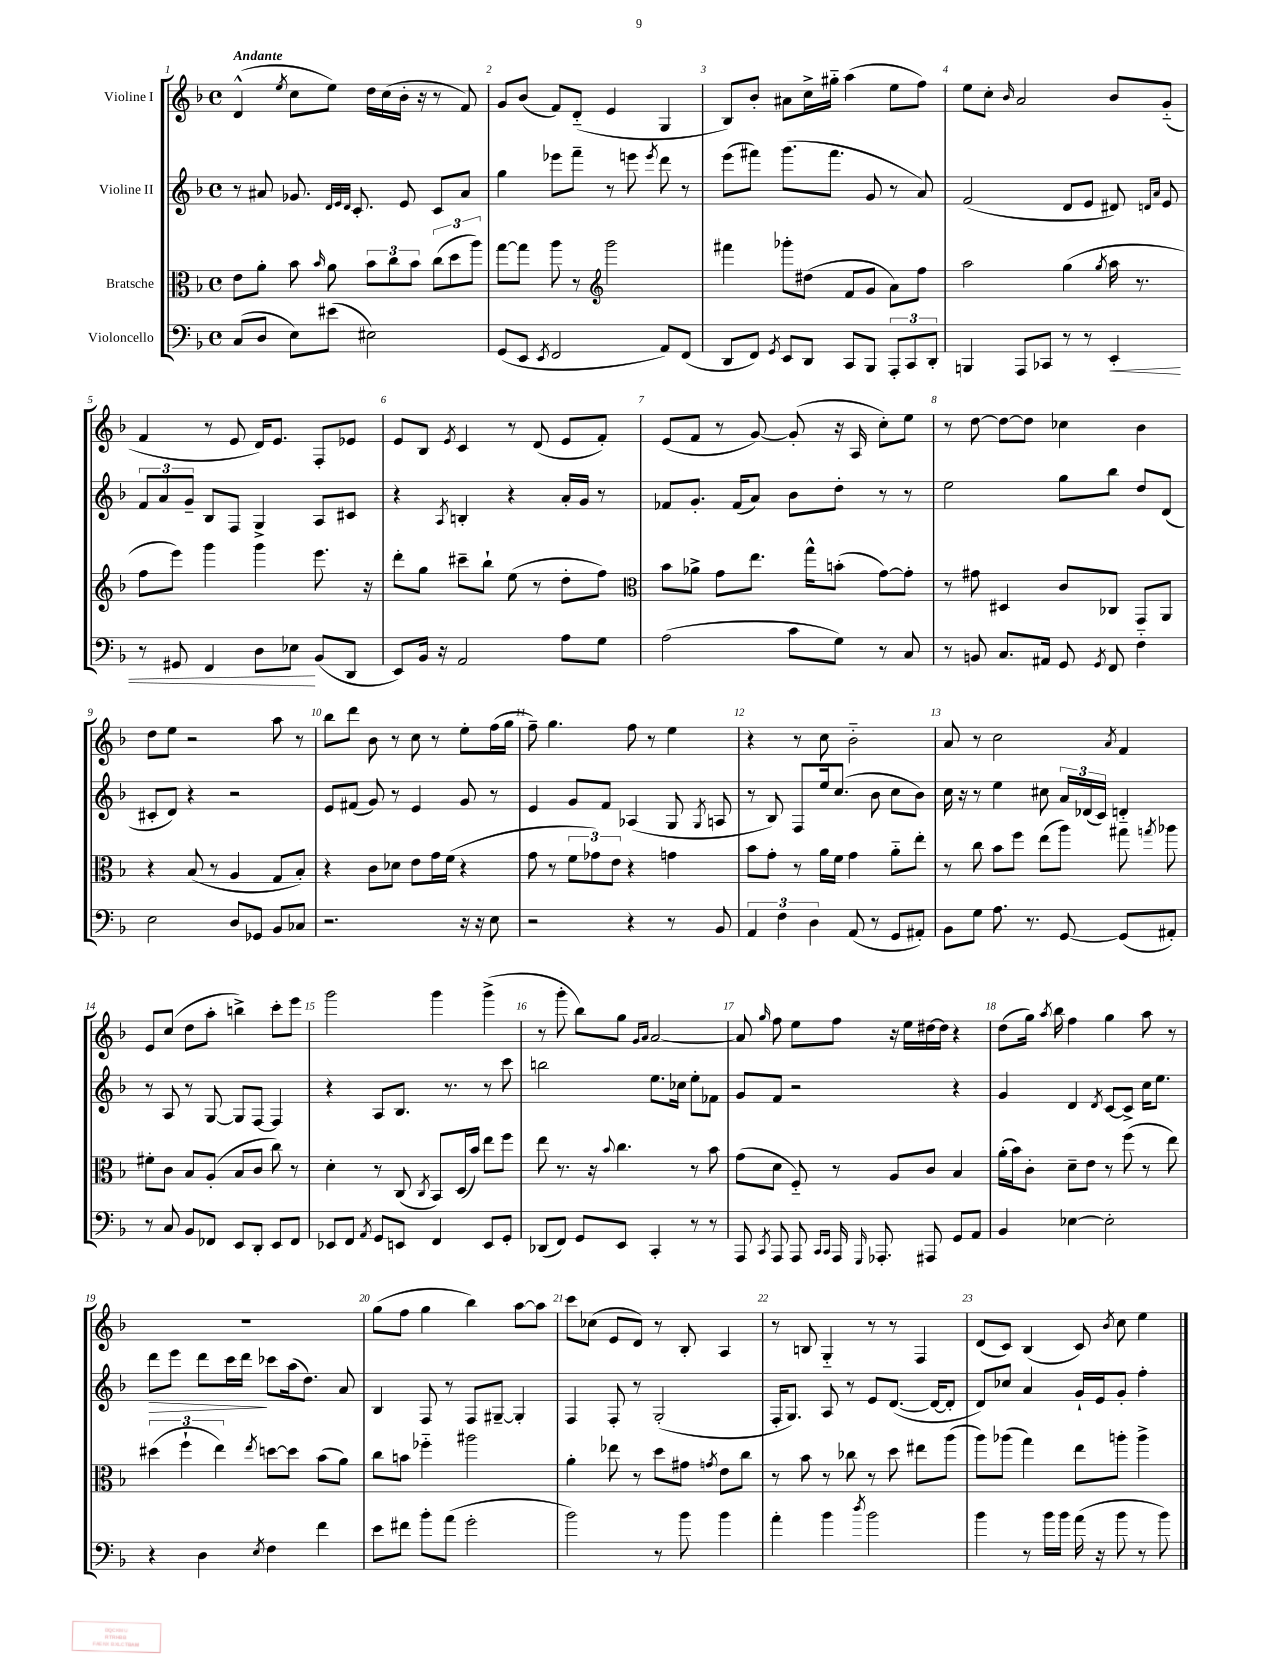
<<
\new StaffGroup <<
\new Staff = "s0" \with { instrumentName = "Violine I" } {
    \clef treble \key f \major \defaultTimeSignature \time 4/4 \tempo "Andante"
    \autoBeamOff d'4-^( \acciaccatura { e''8 } c''8[ e''8]) d''16[ c''16( bes'16]-. r16 r8 f'8) |
    g'8[ bes'8]( f'8[) d'8]-_( e'4 g4 |
    bes8[) bes'8]-. ais'8[ c''16-> gis''16]-_ a''4( e''8[ f''8]) |
    e''8[ c''8]-. \grace { bes'16 } a'2 bes'8[ g'8]-_( |
    f'4 r8 e'8 d'16[) e'8.] f8[-. ees'8] |
    e'8[ bes8] \acciaccatura { e'8 } c'4 r8 d'8( e'8[ f'8]-.) |
    e'8[( f'8] r8 g'8~) g'8-.( r16 a16 c''8[-.) e''8] |
    r8 d''8~ d''8[~ d''8] ces''4 bes'4 |
    d''8[ e''8] r2 a''8 r8 |
    bes''8[ d'''8] bes'8 r8 c''8 r8 e''8[-. f''16( g''16] |
    f''8--) g''4. f''8 r8 e''4 |
    r4 r8 c''8 bes'2-_ |
    a'8 r8 c''2 \acciaccatura { a'8 } f'4 |
    e'8[ c''8]( d''8[ a''8]-. b''4->) c'''8[-. e'''8] |
    g'''2 g'''4 g'''4->( |
    r8 g'''8-. bes''8[) g''8] \grace { g'16[ a'16] } a'2~ |
    a'8 \grace { g''16 } f''8 e''8[ f''8] r16 e''16[ dis''16~ dis''16] r4 |
    d''8[( g''16]) \acciaccatura { a''8 } bes''16 f''4 g''4 a''8 r8 |
    R1 |
    g''8[( f''8] g''4 bes''4) a''8[~ a''8] |
    c'''8[ ces''8]( e'8[ d'8]) r8 bes8-. a4 |
    r8 b8 g4-_ r8 r8 f4 |
    d'8[( c'8]) bes4( c'8) \acciaccatura { bes'8 } c''8 e''4 \bar "|." |
}
\new Staff = "s1" \with { instrumentName = "Violine II" } {
    \clef treble \key f \major \defaultTimeSignature \time 4/4
    \autoBeamOff r8 ais'8 ges'8. \grace { d'32[ e'32 d'32] } c'8.-. e'8 c'8[ ais'8] |
    g''4 ees'''8[ f'''8]-- r8 e'''8 \acciaccatura { e'''8 } d'''8 r8 |
    e'''8[( fis'''8]) g'''8.[( fis'''8.] g'8 r8 a'8) |
    f'2( d'8[ e'8] dis'8) \grace { d'16[ a'16] } e'8 |
    \tuplet 3/2 { f'8[ a'8 g'8]-- } bes8[ f8] g4-> a8[ cis'8] |
    r4 \acciaccatura { a8 } b4-. r4 a'16[-. g'16] r8 |
    fes'8[ g'8.]-. fes'16[( a'8]) bes'8[ d''8]-. r8 r8 |
    e''2 g''8[ bes''8] d''8[ d'8]( |
    cis'8[-. d'8]) r4 r2 |
    e'8[ fis'8]( g'8) r8 e'4 g'8 r8 |
    e'4 g'8[ f'8] aes4( g8 \acciaccatura { g8 } a8 |
    r8 bes8) f8[ e''16 c''8.]( bes'8 c''8[ bes'8]) |
    c''16 r16 r8 e''4 cis''8 \tuplet 3/2 { a'16[ des'16( c'16]) } d'4-_ |
    r8 a8 r8 g8~ g8[ f8]~ f4 |
    r4 a8[ bes8.] r8. r8 c'''8 |
    b''2 e''8.[ ces''16] e''8[-. fes'8] |
    g'8[ f'8] r2 r4 |
    g'4 d'4 \acciaccatura { d'8 } c'8[~ c'8]-> c''16[ e''8.] |
    d'''8[\> e'''8] d'''8[ c'''16 d'''16]\! ces'''8[ a''16( d''8.]) a'8 |
    bes4 f8 r8 f8[ gis8]~-- gis4-. |
    f4 f8-. r8 g2-.( |
    f16[-. g8.]) a8 r8 e'8[ d'8.]~( d'16[~ d'8]-. |
    d'8[) ces''8] a'4 g'16[-! e'16 g'8]-. f''4-. \bar "|." |
}
\new Staff = "s2" \with { instrumentName = "Bratsche" } {
    \clef alto \key f \major \defaultTimeSignature \time 4/4
    \autoBeamOff e'8[ a'8]-. bes'8 \grace { bes'16 } a'8 \tuplet 3/2 { bes'8[ c''8 bes'8] } \tuplet 3/2 { c''8[( d''8 a''8]) } |
    g''8[~ g''8] a''8 r8 \clef treble g'''2 |
    fis'''4 ges'''8[-. dis''8]( f'8[ g'8] a'8[) f''8] |
    a''2 g''4( \acciaccatura { g''8 } a''16 r8. |
    f''8[ e'''8]) g'''4 g'''4 e'''8. r16 |
    d'''8[-. g''8] cis'''8[-- bes''8]-! e''8( r8 d''8[-. f''8]) |
    \clef alto bes'8[ aes'8]-> g'8[ e''8.] g''16[-^ b'8]-.( g'8[~) g'8]-. |
    r8 gis'8 dis4 c'8[ ces8] g,8[ a,8] |
    r4 bes8( r8 a4 g8[ bes8]-.) |
    r4 c'8[ des'8] e'8[ g'16 f'16]( r4 |
    g'8 r8 \tuplet 3/2 { f'8[ ges'8) e'8] } r4 g'4 |
    bes'8[ g'8]-. r8 a'16[ f'16] g'4 a'8[-_ e''8]-. |
    r8 c''8 bes'8[ f''8] e''8[( a''8]) gis''8 \acciaccatura { g''8 } aes''8 |
    fis'8[-. c'8] bes8[ a8]-.( bes8[ c'8] c''8) r8 |
    d'4-. r8 c8( \acciaccatura { c8 } bes,8[) d16( bes'16]) e''8[ f''8] |
    e''8 r8. r16 \appoggiatura { bes'8 } c''4. r8 bes'8 |
    g'8[( d'8] f8-_) r8 a8[ c'8] bes4 |
    a'16[-.( bes'16) c'8]-. d'8[-- e'8] r8 f''8( r8 e''8) |
    \tuplet 3/2 { dis''4( f''4-! e''4) } \acciaccatura { e''8 } d''8[~ d''8] bes'8[( a'8]) |
    c''8[ b'8] fes''4-_ ais''2 |
    a'4-. ees''8 r8 d''8[ gis'8] \acciaccatura { g'8 } e'8[ c''8] |
    r8 bes'8 r8 ces''8 r8 d''8 eis''8[ a''8]( |
    a''8[) aes''8]( g''4) e''8[ a''8]-. a''4-> \bar "|." |
}
\new Staff = "s3" \with { instrumentName = "Violoncello" } {
    \clef bass \key f \major \defaultTimeSignature \time 4/4
    \autoBeamOff c8[( d8] e8[) eis'8]( eis2) |
    g,8[( e,8] \acciaccatura { e,8 } f,2 a,8[) f,8]( |
    d,8[ f,8]) \acciaccatura { g,8 } e,8[ d,8] c,8[ bes,,8] \tuplet 3/2 { a,,8[-. c,8 d,8]-. } |
    b,,4 a,,8[ ces,8] r8 r8 e,4-.\< |
    r8 gis,8 f,4 d8[ ees8]\! bes,8[( d,8] |
    e,8[) bes,16] r16 a,2 a8[ g8] |
    a2( c'8[ g8]) r8 c8 |
    r8 b,8 c8.[ ais,16] g,8 \acciaccatura { g,8 } f,8 f4-_ |
    e2 d8[ ges,8] bes,8[ ces8] |
    r2. r16 r16 e8 |
    r2 r4 r8 bes,8 |
    \tuplet 3/2 { a,4 f4 d4 } a,8( r8 g,8[ ais,8]-.) |
    bes,8[ g8] a8. r8. g,8~ g,8[( ais,8]-.) |
    r8 c8 bes,8[ fes,8] e,8[ d,8]-. e,8[ fes,8] |
    ees,8[ f,8] \acciaccatura { a,8 } g,8[ e,8] f,4 e,8[ g,8]-. |
    des,8[( f,8]) g,8[ e,8] c,4-. r8 r8 |
    a,,8 \acciaccatura { c,8 } a,,8 a,,8 \grace { c,16[ c,16] } a,,16 \grace { g,,16 } aes,,8.-. ais,,8 g,8[ a,8] |
    bes,4 ees4~ ees2-. |
    r4 d4 \acciaccatura { e8 } f4 f'4 |
    e'8[ fis'8] bes'8[-. a'8]( g'2-. |
    bes'2) r8 bes'8 bes'4 |
    a'4-. bes'4 \acciaccatura { d''8 } bes'2 |
    bes'4 r8 bes'16[ bes'16] a'16( r16 bes'8 r8 bes'8) \bar "|." |
}
>>
>>
\layout { \context { \Score \override BarNumber.break-visibility = ##(#f #t #t) barNumberVisibility = #all-bar-numbers-visible } }
